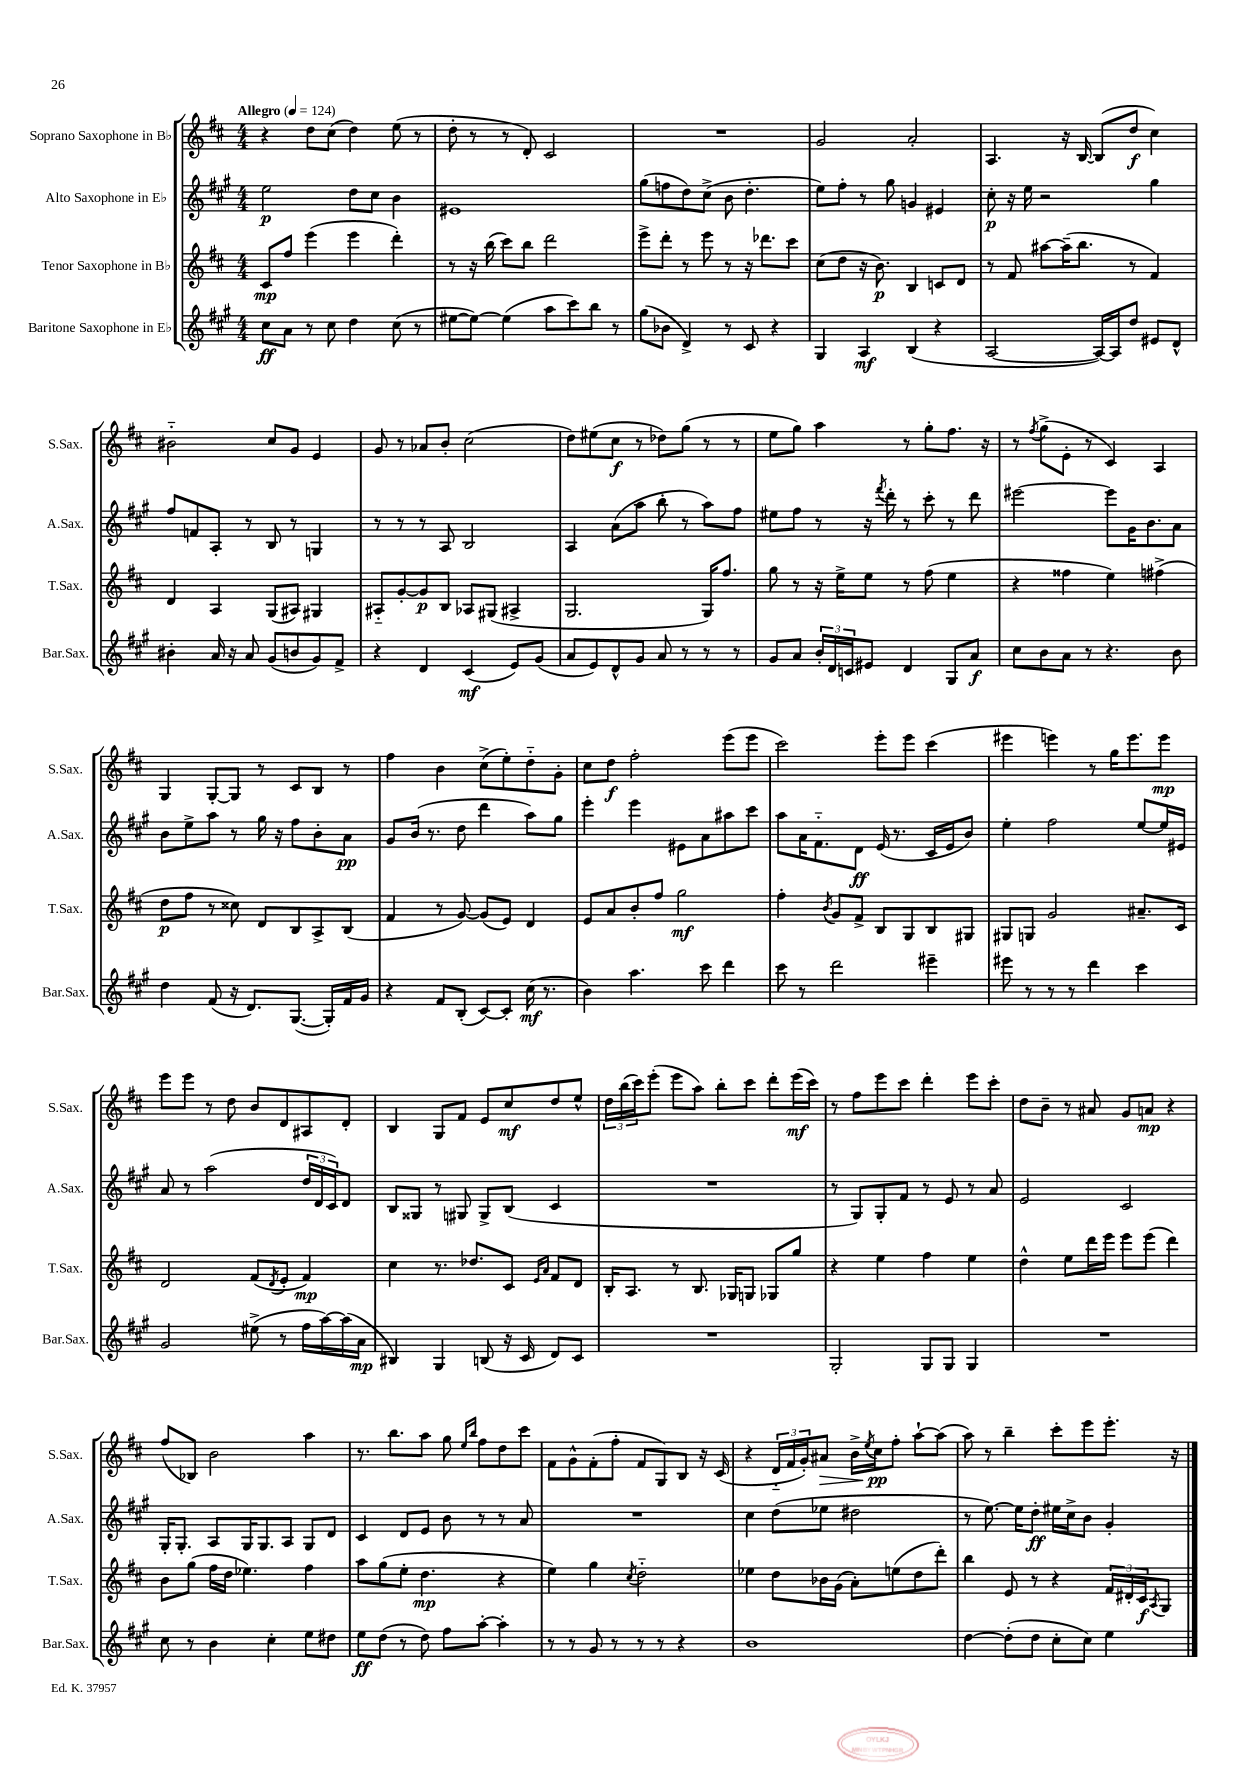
<<
\new StaffGroup <<
\new Staff = "s0" \with { instrumentName = "Soprano Saxophone in Bb" shortInstrumentName = "S.Sax." } {
    \clef treble \key d \major \numericTimeSignature \time 4/4 \tempo "Allegro" 4 = 124
    r4 d''8 cis''8( d''4) e''8( r8 |
    d''8-. r8 r8 d'8-.) cis'2 |
    R1 |
    g'2 a'2-. |
    a4. r16 b16~ b8( d''8\f cis''4) |
    bis'2-_ cis''8 g'8 e'4 |
    g'8 r8 aes'8 b'8-. cis''2( |
    d''8) eis''8( cis''8\f r8 des''8) g''8( r8 r8 |
    e''8 g''8) a''4 r8 g''8-. fis''8. r16 |
    r8 \acciaccatura { fis''8 } g''8->( e'8-. r8 cis'4) a4 |
    g4 g8~-. g8 r8 cis'8 b8 r8 |
    fis''4 b'4 cis''8->( e''8-.) d''8-_ g'8-. |
    cis''8 d''8\f fis''2-. e'''8( e'''8 |
    cis'''2) e'''8-. e'''8 cis'''4( |
    eis'''4 e'''4) r8 g''16 e'''8. e'''8\mp |
    e'''8 e'''8 r8 d''8 b'8 d'8 ais8 d'8-. |
    b4 g8 fis'8 e'8 cis''8\mf d''8 e''8-^ |
    \tuplet 3/2 { d''16 b''16( cis'''16) } e'''8-.( e'''8 a''8) b''8-. cis'''8 d'''8-. e'''16\mf( cis'''16) |
    r8 fis''8 e'''8 cis'''8 d'''4-. e'''8 cis'''8-. |
    d''8 b'8-- r8 ais'8 g'8 a'8\mp r4 |
    fis''8( bes8) b'2 a''4 |
    r8. b''8. a''8 g''8 \grace { e''16 b''16 } fis''8 d''8 cis'''8 |
    fis'8 g'8-^ fis'8-.( fis''8-. fis'8 g8) b8 r16 cis'16( |
    r4 \tuplet 3/2 { d'16-_ fis'16 g'16-.) } ais'8\> b'16-> \acciaccatura { e''8 } cis''16\pp\! fis''8-. a''8~-! a''8( |
    a''8) r8 b''4-- cis'''8-. e'''8 e'''8.-. r16 \bar "|." |
}
\new Staff = "s1" \with { instrumentName = "Alto Saxophone in Eb" shortInstrumentName = "A.Sax." } {
    \clef treble \key a \major \numericTimeSignature \time 4/4
    e''2\p d''8 cis''8 b'4 |
    eis'1 |
    gis''8( f''8 d''8) cis''8->( b'8 d''4.-. |
    e''8) fis''8-. r8 gis''8 g'4 eis'4 |
    cis''8-.\p r16 e''16 r2 gis''4 |
    fis''8 f'8 a8-. r8 b8 r8 g4 |
    r8 r8 r8 a8 b2 |
    a4 a'8( a''8 b''8-. r8 a''8) fis''8 |
    eis''8 fis''8 r8 r16 \acciaccatura { fis'''8 } d'''16-. r8 cis'''8-. r8 d'''8 |
    eis'''2~ eis'''8 gis'16 b'8. a'8 |
    b'8 e''8-> a''8 r8 gis''16 r16 fis''8 b'8-. a'8\pp |
    gis'8 b'16( r8. d''8 d'''4 a''8) gis''8 |
    e'''4-. e'''4 eis'8 a'8 ais''8 cis'''8 |
    a''8 a'16 fis'8.-_ d'8\ff e'16( r8. cis'16 e'16 b'8) |
    e''4-. fis''2 e''8~ e''16 eis'16 |
    a'8 r8 a''2( \tuplet 3/2 { d''16 d'16 cis'16) } d'8 |
    b8 gisis8 r8 gis8 gis8-> b8( cis'4 |
    R1 |
    r8 gis8) gis8-. fis'8 r8 e'8 r8 a'8 |
    e'2 cis'2 |
    gis16-. gis8.-. a8 gis16 gis8. a8 gis8 d'8 |
    cis'4 d'8 e'8 b'8 r8 r8 a'8 |
    R1 |
    cis''4 d''8( ees''8 dis''2 |
    r8 e''8.~) e''16 d''8-.\ff eis''16 cis''16-> b'8 gis'4-. \bar "|." |
}
\new Staff = "s2" \with { instrumentName = "Tenor Saxophone in Bb" shortInstrumentName = "T.Sax." } {
    \clef treble \key d \major \numericTimeSignature \time 4/4
    cis'8\mp fis''8 e'''4( e'''4 d'''4-.) |
    r8 r16 b''16( cis'''8) b''8 d'''2 |
    e'''8-> d'''8-. r8 e'''8 r8 r16 des'''8. cis'''8 |
    cis''8( d''8 r16 b'8.\p) b4 c'8 d'8 |
    r8 fis'8 ais''8~ ais''16--( b''8. r8 fis'4) |
    d'4 a4 g8( ais8) gis4 |
    ais8-_ g'8~-. g'8\p b8 aes8 gis8( ais4-> |
    g2. g16) fis''8. |
    g''8 r8 r16 e''16-> e''8 r8 fis''8( e''4 |
    r4 fisis''4 e''4) fis''4->( |
    d''8\p fis''8 r8 cisis''8) d'8 b8 a8-> b8( |
    fis'4 r8 g'8~) g'8( e'8) d'4 |
    e'8 a'8 b'8-. fis''8 g''2\mf |
    fis''4-. \acciaccatura { b'8 } g'8 fis'8-> b8 g8 b8 gis8 |
    gis8 g8 g'2 ais'8.-- cis'16 |
    d'2 fis'8( \acciaccatura { d'8 } e'8-. fis'4\mp) |
    cis''4 r8. des''8. cis'8 \grace { e'16 a'16 } fis'8 d'8 |
    b16-. a8. r8 b8. ges16 g8 ges8 g''8 |
    r4 e''4 fis''4 e''4 |
    d''4-^ e''8 d'''16 e'''16 e'''8 e'''8( d'''4) |
    b'8 g''8( fis''16 d''16 ees''4.) fis''4 |
    a''8 g''8( e''8-. d''4.\mp r4 |
    e''4) g''4 \acciaccatura { cis''8 } d''2-_ |
    ees''4 d''8 bes'16 g'16( a'8-.) e''8( d''8 d'''8-.) |
    b''4 e'8 r8 r4 \tuplet 3/2 { fis'16 dis'16-. cis'16\f } \acciaccatura { a8 } g8 \bar "|." |
}
\new Staff = "s3" \with { instrumentName = "Baritone Saxophone in Eb" shortInstrumentName = "Bar.Sax." } {
    \clef treble \key a \major \numericTimeSignature \time 4/4
    cis''8\ff a'8 r8 cis''8 d''4 cis''8( r8 |
    eis''8~ eis''8~) eis''4( a''8 cis'''8) b''8 r8 |
    gis''8( bes'8 d'4->) r8 cis'8 r4 |
    gis4 a4\mf b4( r4 |
    a2~ a16~) a16 d''8 eis'8 d'8-^ |
    bis'4-. a'16 r16 a'8 gis'8( b'8 gis'8) fis'8-> |
    r4 d'4 cis'4\mf( e'8) gis'8( |
    a'8 e'8) d'8-^ gis'8 a'8 r8 r8 r8 |
    gis'8 a'8 \tuplet 3/2 { b'16-. d'16 c'16 } eis'8 d'4 gis8 a'8\f |
    cis''8 b'8 a'8 r8 r4. b'8 |
    d''4 fis'8( r16 d'8.) gis8.~( gis16-.) fis'16 gis'16 |
    r4 fis'8 b8-.( cis'8~) cis'8-. cis''16\mf( r8. |
    b'4) a''4. cis'''8 d'''4 |
    cis'''8 r8 d'''2 eis'''4-- |
    eis'''8 r8 r8 r8 d'''4 cis'''4 |
    gis'2 eis''8->( r8 fis''16 a''16~) a''16( a'16\mp |
    bis4) gis4 b8( r16 cis'16 d'8) cis'8 |
    R1 |
    gis2-. gis8 gis8 gis4 |
    R1 |
    cis''8 r8 b'4 cis''4-. e''8 dis''8 |
    e''8\ff d''8( r8 d''8) fis''8 a''8~-. a''4-. |
    r8 r8 gis'8 r8 r8 r8 r4 |
    b'1 |
    d''4~ d''8-.( d''8 cis''8-. cis''8) e''4 \bar "|." |
}
>>
>>
\layout { \context { \Score \remove "Bar_number_engraver" } }
